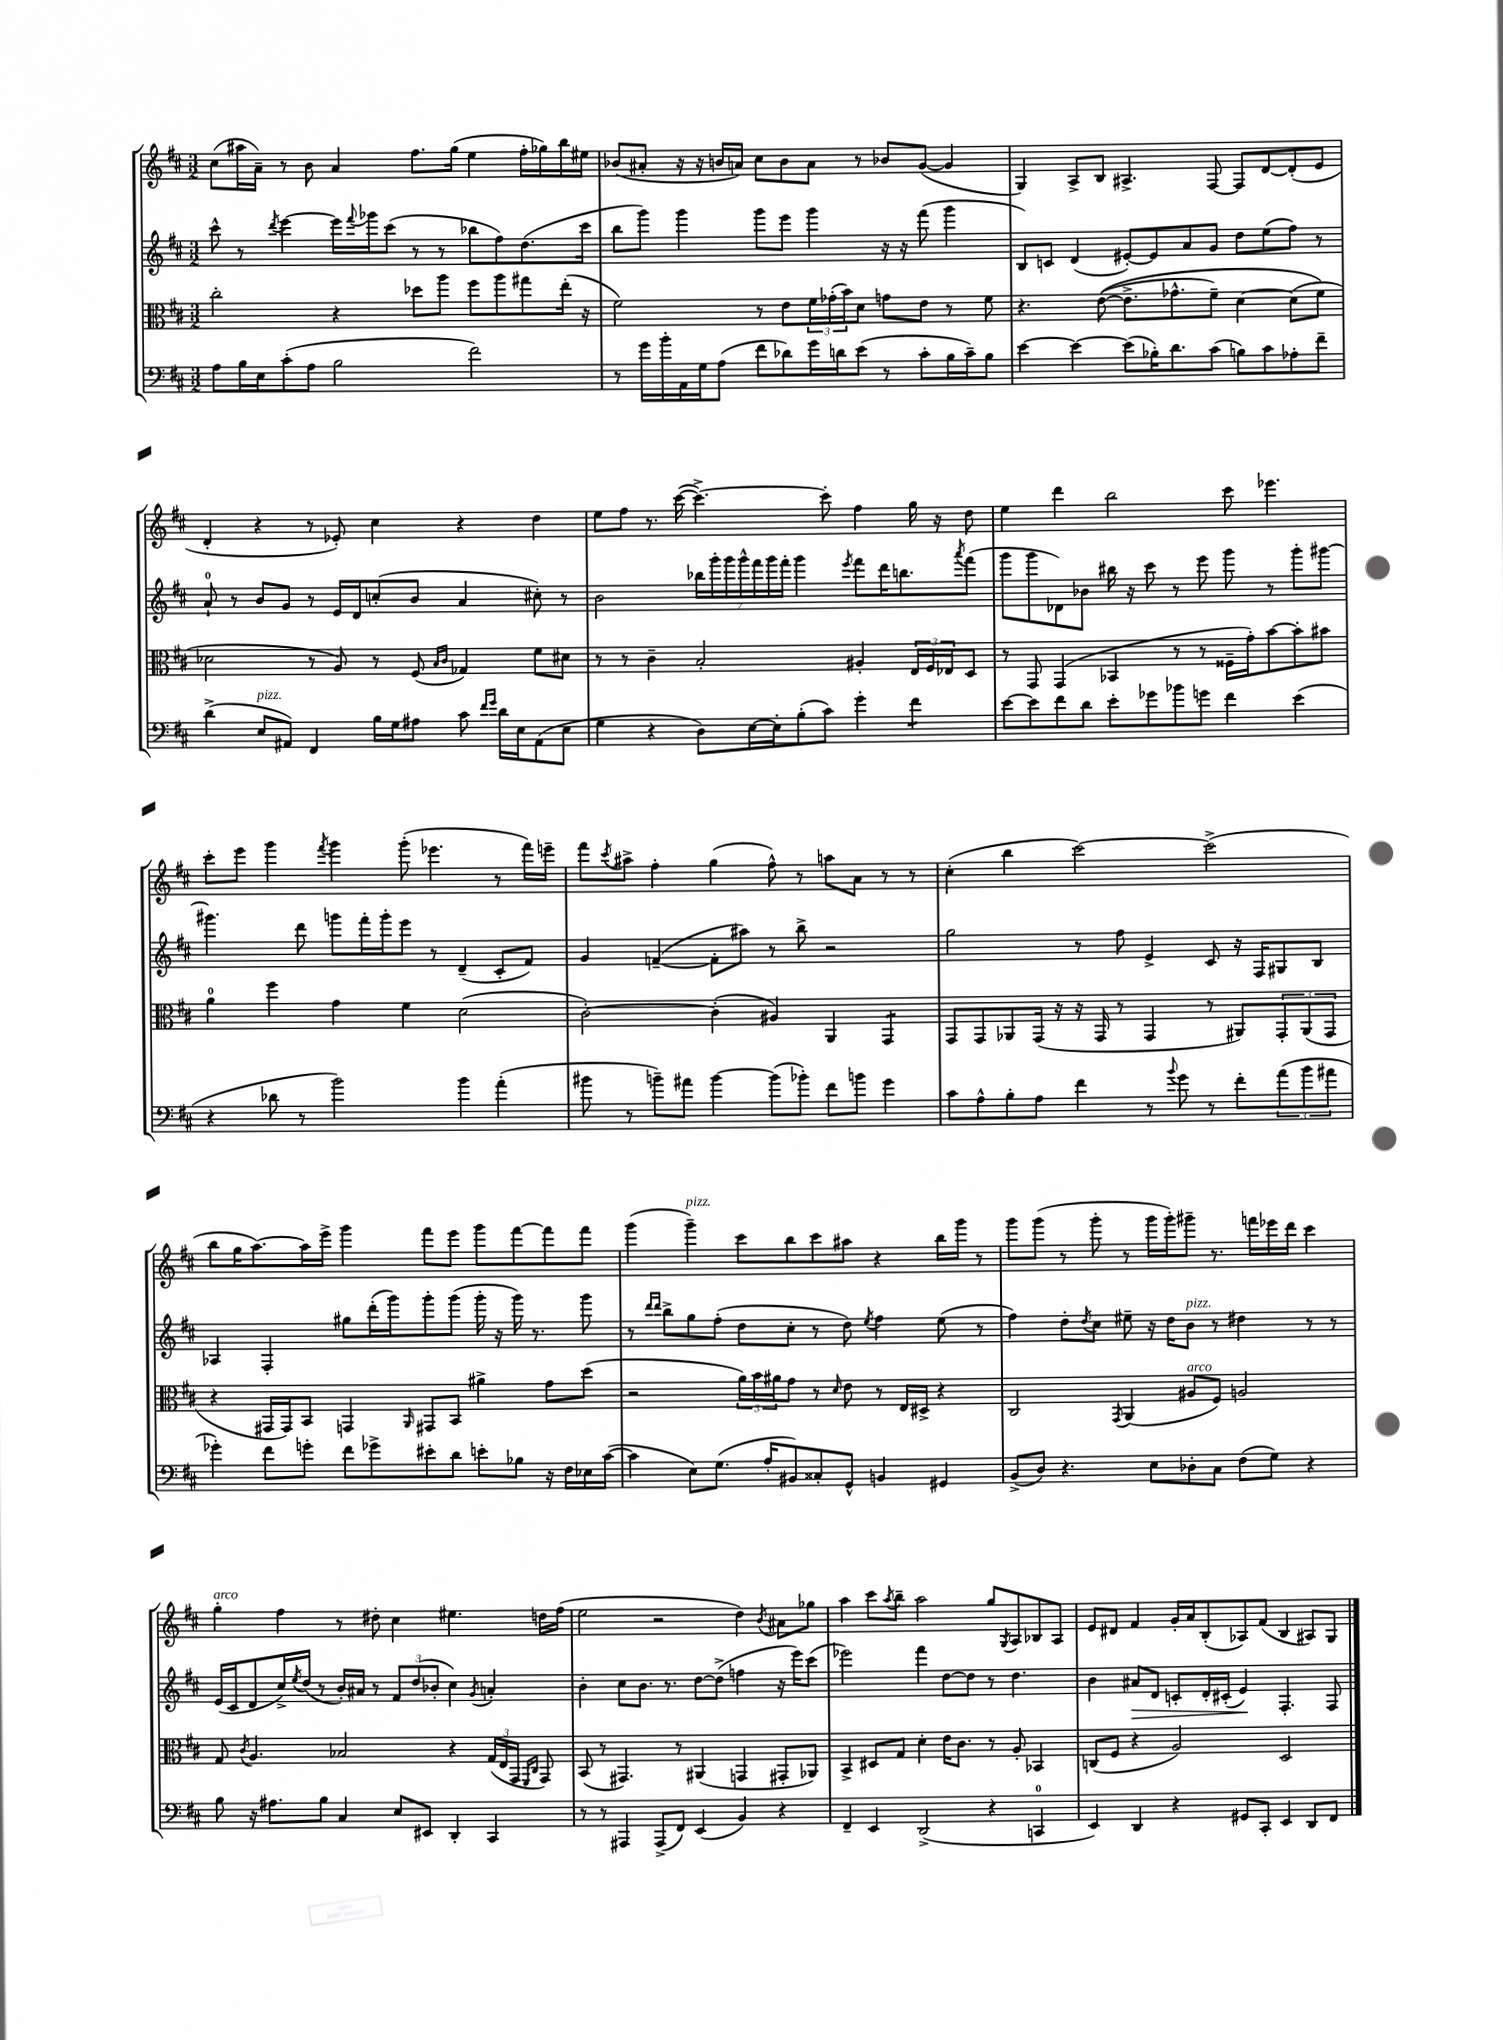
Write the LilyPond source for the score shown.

<<
\new StaffGroup <<
\new Staff = "s0" {
    \clef treble \key d \major \numericTimeSignature \time 3/2
    cis''8( ais''16 a'16--) r8 b'8 a'4 fis''8. g''16( e''4 fis''16-. ges''16) b''16 eis''16 |
    bes'8( ais'8-. r16 r16 b'16 a'16) cis''8 b'8 a'8 r8 bes'8 g'8~( g'4 |
    g4) a8-> b8 ais4.-> fis8~ fis8 d'8~ d'8-.( e'8 |
    d'4-. r4 r8 ees'8-.) cis''4 r4 d''4 |
    e''8 fis''8 r8. cis'''16~( cis'''4.~->) cis'''8-. fis''4 g''16 r16 d''8 |
    e''4 d'''4 b''2 cis'''8 ees'''4. |
    cis'''8-. e'''8 g'''4 \acciaccatura { fis'''8 } g'''4 g'''8-.( ees'''4. r8 fis'''16) e'''16-- |
    fis'''8 \acciaccatura { cis'''8 } ais''8-> fis''4-. g''4( fis''8-^) r8 a''8 a'8 r8 r8 |
    cis''4-.( b''4 cis'''2~) cis'''2->( |
    b''8 g''16 a''8.~) a''16 e'''16-> g'''4 fis'''8 e'''8 g'''8 fis'''8~ fis'''8 fis'''8 |
    g'''4( g'''4--^\markup { \italic "pizz." }) cis'''8 b''8 cis'''8 ais''8 r4 b''16 g'''16 r8 |
    g'''8 g'''8( r8 g'''8-. r8 g'''16 g'''16-.) gis'''8-- r8. f'''16 ees'''16 d'''16 cis'''4 |
    g''4-.^\markup { \italic "arco" } fis''4 r8 dis''8-. cis''4 eis''4. d''16 fis''16( |
    e''2 r2 d''4) \acciaccatura { b'8 } ais'8 ges''8 |
    a''4 cis'''8 \acciaccatura { a''8 } b''8-- a''2 g''8 \acciaccatura { g8 } a8 bes8 a8 |
    e'8 dis'8 fis'4 g'16-. a'16 b8-.( aes8) fis'8( b4 ais8) g8 \bar "|." |
}
\new Staff = "s1" {
    \clef treble \key d \major \numericTimeSignature \time 3/2
    cis'''8-^ r8 \acciaccatura { d'''8 } e'''4~ e'''16 \appoggiatura { fis'''8 } ges'''16 cis'''8( r8 r8 bes''8 fis''8) d''8.( cis'''16 |
    b''8 g'''8) g'''4 g'''8 e'''8 g'''4 r16 r16 fis'''8( g'''4 |
    b8) c'8 d'4( eis'8~-.) eis'8 a'8 g'8 d''8 e''8( fis''8) r8 |
    a'8-0-! r8 b'8 g'8 r8 e'16 d'16 c''8-.( b'8 a'4 cis''8-.) r8 |
    b'2 \tuplet 7/4 { bes''16 g'''16-. g'''16 g'''16-^ fis'''16 g'''16 fis'''16-. } g'''4 \acciaccatura { e'''8 } fis'''8 d'''16 b''8. \acciaccatura { a'''8 } fis'''8( |
    g'''8 g'''8 des'8) bes'8 bis''16 r16 cis'''8 r8 e'''8 g'''8 r8 g'''8-. gis'''8~ |
    gis'''4. d'''8 g'''8 fis'''16-. g'''16-. e'''8 r8 d'4--( cis'8-. fis'8) |
    g'4 f'4~--( f'8-. ais''8) r8 b''8-> r2 |
    g''2 r8 fis''8 e'4-> cis'8 r16 fis16 gis8 b8 |
    aes4 fis4-. gis''8 d'''16-.( g'''16) g'''8-. g'''8( g'''16-. r16 g'''16) r8. g'''8 |
    r8 \grace { d'''16 d'''16 } b''8-> g''8 fis''8-.( d''8 cis''8-. r8 d''8) \acciaccatura { e''8 } fis''4 e''8( r8 |
    fis''4) d''8-. \acciaccatura { d''8 } cis''8 eis''8-- r16 d''16 b'8^\markup { \italic "pizz." } r8 dis''4 r8 r8 |
    e'16( cis'16 d'8 cis''16->) \acciaccatura { e''8 } d''16( r8 b'16-.) ais'16 r8 \tuplet 3/2 { fis'8 d''8( bes'8-. } cis''4) \acciaccatura { g'8 } a'4-. |
    b'4-. cis''8 b'8. r8. d''8~ d''8->( f''4 r16 e'''16) cis'''8( |
    ees'''2) fis'''4 d''8~ d''8 r8 d''4. |
    b'4 ais'8\> d'8 c'8-. d'16-. cis'16-.( e'4\!) fis4.-. fis8 \bar "|." |
}
\new Staff = "s2" {
    \clef alto \key d \major \numericTimeSignature \time 3/2
    cis''2-. r4 des''8 a''8 fis''8 a''8 gis''8 e''16-.( r16 |
    fis'2) r8 e'8 \tuplet 3/2 { fis'16 ges'16-.( b'16) } d'8 g'8 e'8 r8 fis'8 |
    r4. e'8~(\( e'8.-> ges'8.-^ fis'8--) d'4~ d'8( fis'8\) |
    des'2 r8 a8) r8 fis8( \grace { b16 cis'16 } ges4) fis'8 dis'8 |
    r8 r8 cis'4-- b2-. ais4-. \tuplet 3/2 { e16 fis16 ees16 } d8 |
    r8 g,8 g,4( bes,4 r8 r8 fisis16-- g'16-.) b'8~ b'8-. bis'8 |
    a'4-0 fis''4 g'4 fis'4 d'2( |
    cis'2~-.) cis'4-.( ais4) a,4 g,4:8 |
    g,8 g,8 aes,8 g,16( r16 r16 g,16 r8 g,4 r8 ais,8) \tuplet 3/2 { g,8-. ais,8( g,8 } |
    r4 gis,16 gis,16) b,8 g,4 \grace { a,16 } gis,8 b,8 ais'4-> g'8 d''8( |
    r2 \tuplet 3/2 { a'16) b'16 ais'16 } g'8 r8 \grace { d'16 } e'8 r8 e16 dis16-> r4 |
    cis2 \acciaccatura { g,8 } a,4( ais8^\markup { \italic "arco" } fis8) a2 |
    g8 \acciaccatura { cis'8 } a4. bes2 r4 \tuplet 3/2 { g16( e16 g,16 } \grace { fis,16 cis16 } g,8) |
    b,8( r8 gis,4.) r8 ais,4( g,4 gis,8-. aes,8) |
    b,4-> dis8 g8 d'4-. e'16 cis'8. r8 a8-. bes,4 |
    c8( fis8 r4 a2) d2 \bar "|." |
}
\new Staff = "s3" {
    \clef bass \key d \major \numericTimeSignature \time 3/2
    a8 b16 e16 cis'8-.( a8 b2 fis'2) |
    r8 g'16 b'16-. a,16 g16 a8( fis'8 des'8) g'16 d'16 e'8( r8 cis'8-. b16 cis'16--) b8 |
    e'4~ e'4~ e'8( bes16-.) d'8. cis'8( b8) cis'8 aes8-. fis'8-- |
    d'4->( e8^\markup { \italic "pizz." } ais,8) fis,4 b16 g16 ais8 cis'8 \grace { fis'16 g'16 } d'16 e16 ais,8( e8 |
    g4 r4 d8) e16~ e16-. b8-.( cis'8) g'4-. fis'4:8 |
    e'8~ e'8 fis'8 d'8 e'8-. ges'8 bes'8 g'8 fis'4 e'4( |
    r4 des'8 r8 b'2) b'4 a'4-.( |
    bis'8 r8 b'8--) ais'8 b'4~ b'8( bes'8-.) fis'8 b'8 g'4 |
    cis'8 a8-^ b8-. a8 fis'4 r8 \appoggiatura { b'8 } g'8 r8 fis'8-. \tuplet 3/2 { a'8( b'8 ais'8 } |
    ges'4-.) fis'8 g'8-. fis'8 ges'8-> eis'8-. d'8 e'8-. bes8 r16 fis16 ees16 cis'16~( |
    cis'4 e8) g8.( a16-. bis,8) cisis8-. g,8-^ b,4 gis,4 |
    b,8->( d8) r4. e8 des8-. cis8 fis8( g8) r4 |
    b8 r16 ais8. b8 cis4 e8 eis,8 d,4-. cis,4 |
    r8 r8 ais,,4 ais,,8->( fis,8) e,4( b,4) r4 |
    fis,4-- e,4 d,2->( r4 c,4-0 |
    e,4) d,4 r4 gis,8 cis,8-. e,4 d,8 fis,8 \bar "|." |
}
>>
>>
\layout { \context { \Score \remove "Bar_number_engraver" } }
